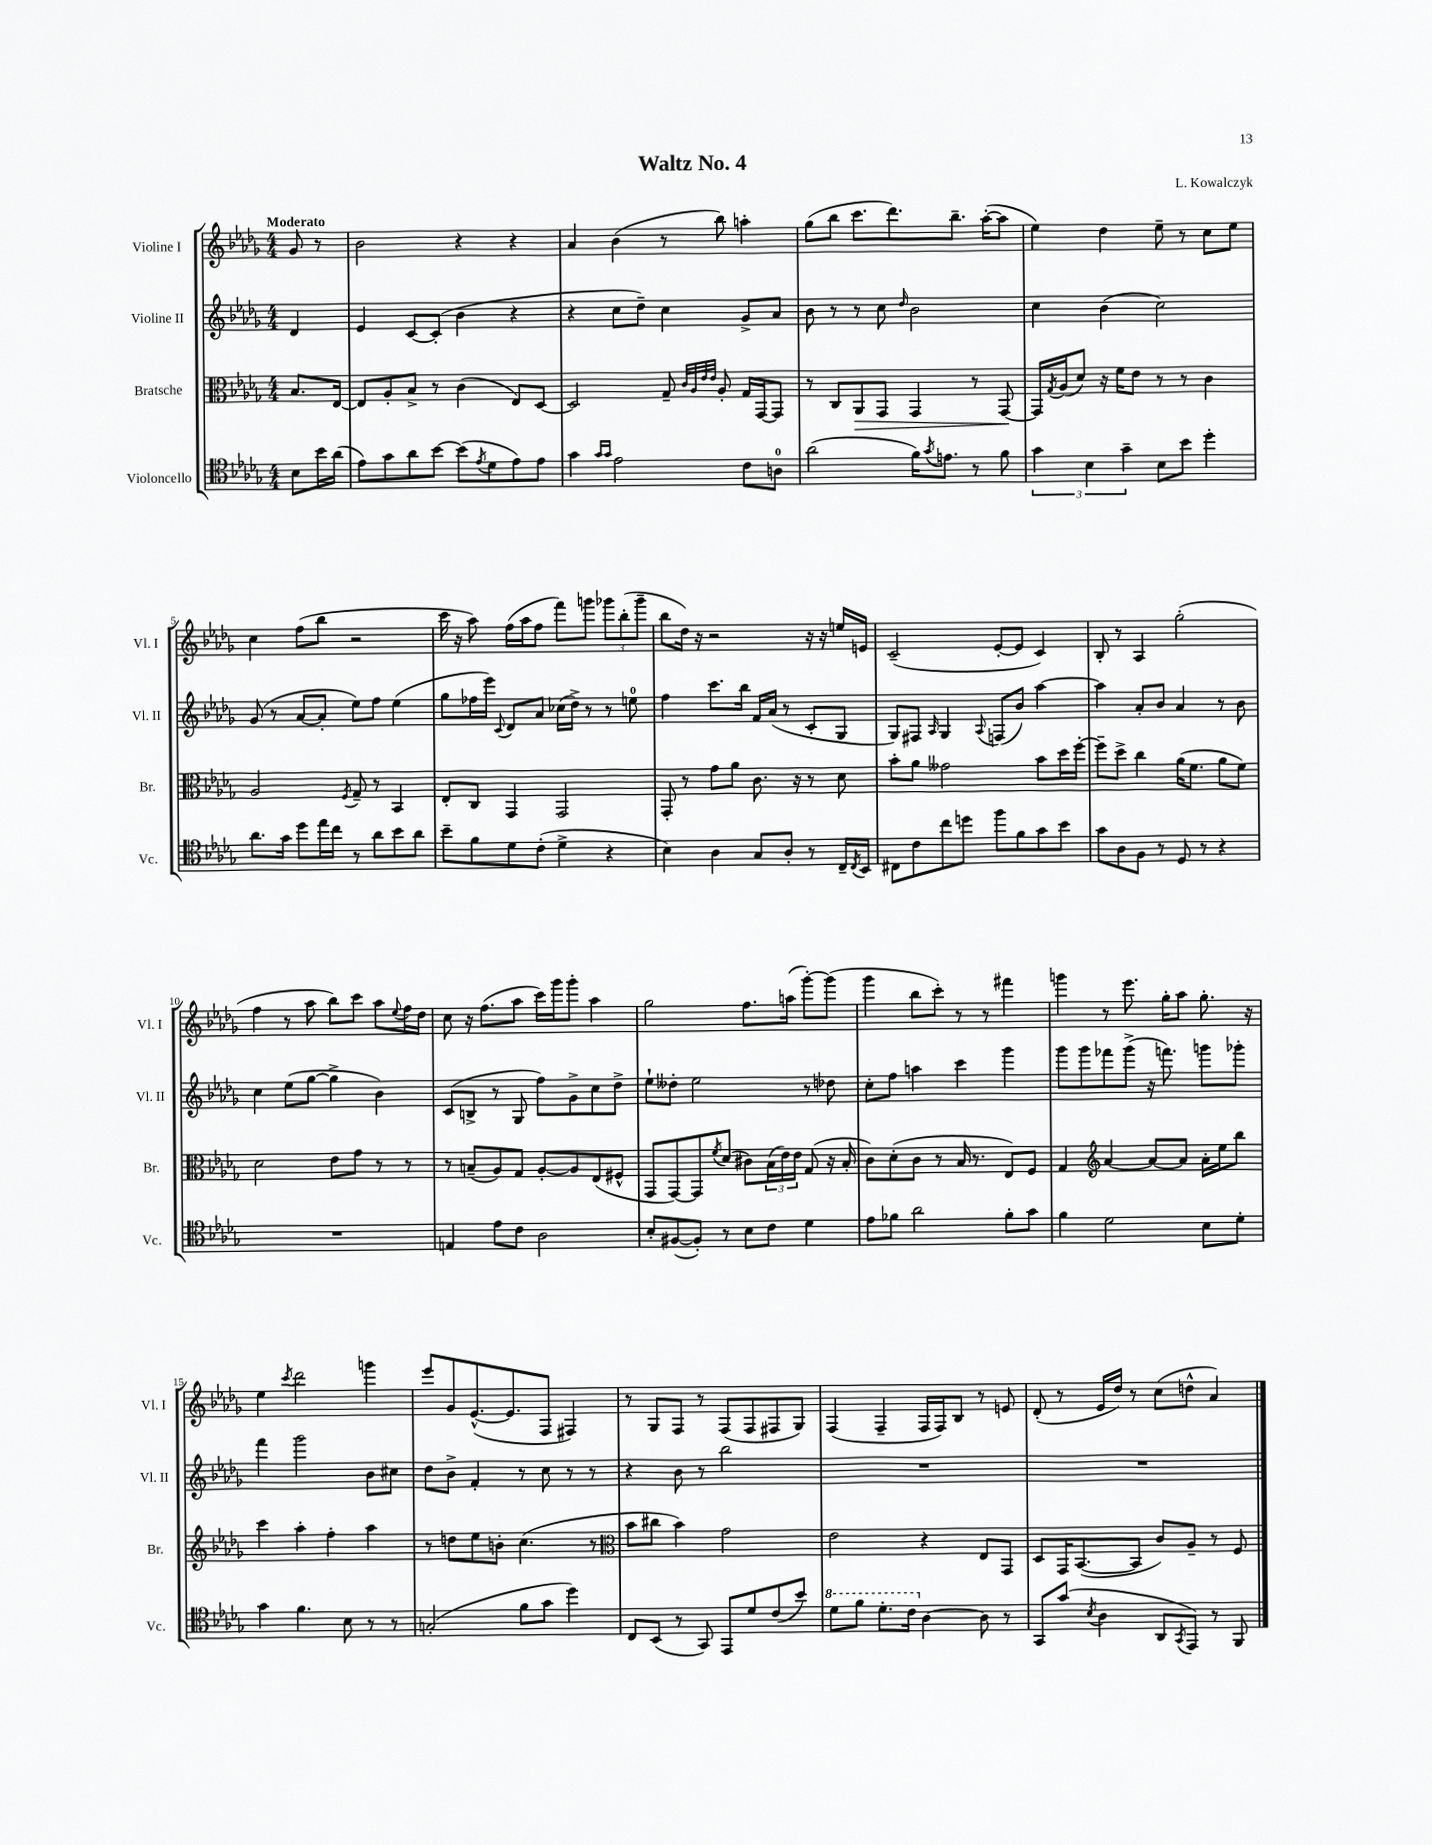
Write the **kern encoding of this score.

**kern	**kern	**kern	**kern
*staff4	*staff3	*staff2	*staff1
*clefC4	*clefC3	*clefG2	*clefG2
*k[b-e-a-d-g-]	*k[b-e-a-d-g-]	*k[b-e-a-d-g-]	*k[b-e-a-d-g-]
*M4/4	*M4/4	*M4/4	*M4/4
8B-\L	8.B-/L	4d-/	8g-/
16b-\L	.	.	8r
(16a-\JJ	[16E-/Jk	.	.
=	=	=	=
8e-\L)	8E-/]L	4e-/	2b-\
8g-\	8A-'/	.	.
8a-\	8B-^/J	[8c/L	.
[8b-\J	8r	(8c'/]J	.
(8b-\]L	(4c\	4b-\	4r
8qe-/	.	.	.
8d-\	.	.	.
8e-\)	8E-/L)	4r	4r
8e-\J	[8D-/J	.	.
=	=	=	=
4g-\	2D-/]	4r	4a-/
16qqg-/LL	.	.	.
16qqg-/JJ	.	.	.
2e-\	.	8cc\L	(4b-\
.	.	8dd-~\J)	.
.	8G-~/	4cc\	8r
.	32qqc/LLL	.	.
.	32qqA-/	.	.
.	32qqe-/	.	.
.	32qqe-/JJJ	.	.
.	8A-'/	.	8bb-\)
8c\L	16G-/LL	8g-^/L	4aa'\
.	[16GG-/J	.	.
8A\J	8GG-/]J	8a-/J	.
=	=	=	=
(2a-\	8r	8b-\	(8gg-\L
.	8C/L	8r	8bb-\J
.	8AA-/	8r	8.ccc\L
.	8GG-/J	8cc\	.
.	.	.	8.ddd-\)
.	.	16qqdd-/	.
16f\LK)	4GG-/	2b-\	.
8qg-/	.	.	.
8.e\J	.	.	.
.	.	.	8.bb-~\J
8r	8r	.	.
.	.	.	([16aa-'\LK
8f\	[8GG-/	.	8aa-\]J
=	=	=	=
6g-\	16GG-/]LL	4cc\	4ee-\)
.	8qG-/	.	.
.	(16A-/J	.	.
.	8d-/J)	.	.
6B-\	.	.	.
.	16r	(4b-\	4dd-\
.	16f\LK	.	.
6g-~\	.	.	.
.	8e-\J	.	.
8B-\L	8r	2cc\)	8ee-~\
8b-\J	8r	.	8r
4dd-'\	4c\	.	8cc\L
.	.	.	8ee-\J
=	=	=	=
8.a-\L	2A-/	(8g-/	4cc\
.	.	8r	.
16g-\Jk	.	.	.
8dd-\L	.	[8a-/L	(8ff\L
16ee-\L	.	8a-'/]J	8bb-\J
16cc\JJ	.	.	.
.	8qF/	.	.
8r	8G-~/	8ee-\L)	2r
8a-\L	8r	8ff\J	.
8b-\	4BB-/	(4ee-\	.
8a-\J	.	.	.
=	=	=	=
8b-~\L	8E-'/L	8gg-\L	16ccc\
.	.	.	16r
8f\	8C/J	16ff-\L	8aa-\)
.	.	16eee-\JJ)	.
.	.	8qqc/	.
8d-\	4GG-/	8d-/L	(16ff\LL
.	.	.	16aa-\J
(8c'\J	.	8a-/J	8ff\J
4d-^\	2GG-/	(16cc-\LL	8fff\L)
.	.	16dd-^\JJ)	.
.	.	8r	8ggg\J
4r	.	8r	12ggg-\L
.	.	.	(12bb-'\
.	.	8ee\	.
.	.	.	12ggg-~\J
=	=	=	=
4B-\)	8GG-'/	4ff\	8bb-\L
.	8r	.	16dd-\Jk)
.	.	.	16r
4A-\	8g-\L	8.ccc\L	2r
.	8a-\J	.	.
.	.	16bb-\Jk	.
8G-/L	8.c\	16f/LL	.
.	.	(16a-/JJ	.
8A-'/J	.	8r	.
.	16r	.	.
8r	8r	8c'/L	16r
.	.	.	16r
16C~/LL	8d-\	8G-/J	16ee/LL
8qC/	.	.	.
16BB-/JJ	.	.	16e/JJ
=	=	=	=
8C#\L	8b-'\L	8G-/L)	(2c~/
8c\	8a-\J	8F#/J	.
.	.	16qqA-/	.
8cc\	2g--\	4G-/	.
8dd\J	.	.	.
.	.	8qqA-/	.
8ff\L	.	(8F/L	[8e-'/L
8f\	.	8b-/J)	8e-/]J
8g-\	8b-\L	[4aa-\	4c/)
8b-\J	16dd-\L	.	.
.	[16ff'\JJ	.	.
=	=	=	=
8g-\L	8ff~\]L	4aa-\]	8B-'/
8A-\	8dd-^\J	.	8r
8F\J	4cc\	8a-'/L	4A-/
8r	.	8b-/J	.
8D-/	(16a-\LK	4a-/	(2gg-'\
.	8.f\J	.	.
8r	.	.	.
4r	8a-\L	8r	.
.	8f\J)	8b-\	.
=	=	=	=
1r	2d-\	4cc\	4ff\
.	.	(8ee-\L	8r
.	.	[8gg-\J	8aa-\
.	8e-\L	4gg-^\]	8bb-\L)
.	8g-\J	.	8ccc\J
.	8r	4b-\)	8aa-\L
.	.	.	8qqee-/
.	8r	.	16ff\L
.	.	.	16dd-\JJ
=	=	=	=
4E/	8r	(8c/L	8cc\
.	(8B~/L	8B^/J	16r
.	.	.	(8.ff\L
8e-\L	8A-/)	8r	.
8c\J	8G-/J	8G-/	8aa-\J
2A-\	[8A-'/L	8ff\L)	16ccc\LL)
.	.	.	16ggg-\J
.	8A-/]	8g-^\	8ggg-'\J
.	(8E-/	8cc\	4aa-\
.	8F#^^/J	8dd-^\J	.
=	=	=	=
8B-'/L	8GG-/L	8ee-`\L	2gg-\
([8F#/	[8GG-/)	8dd--'\J	.
8F#'/]J)	8GG-/]	2ee-\	.
.	8qf/	.	.
8r	(8d-/J	.	.
8B-\L	8c#\L)	.	8.ff\L
8c\J	(24B-\L	.	.
.	24e-\)	.	.
.	.	.	(16aa\Jk
.	24e-\JJ	.	.
4d-\	(8G-/	8r	[8ggg-'\L)
.	16r	8dd-\	(8ggg-\]J
.	16B-'/	.	.
=	=	=	=
8e-\L	8c\L)	8cc'\L	4ggg-\
8f-\J	(8d-'\	8ff\J	.
2a-\	8c\J	4aa\	8bb-\L
.	8r	.	8ccc'\J)
.	16B-/	4ccc\	8r
.	8.r	.	.
.	.	.	8r
8f-'\L	8E-/L)	4ggg-\	4fff#\
8g-\J	8F/J	.	.
=	=	=	=
4f\	4G-/	8ggg-\L	4ggg\
.	.	8ggg-\	.
*	*clefG2	*	*
2d-\	[4a-/	8fff-\	8r
.	.	(8ggg-^\J	8.eee-\
.	8a-/_L	16r	.
.	.	8.fff\)	16gg-'\LK
.	8a-/]J	.	8aa-\J
8B-\L	16a-'\LL	8ggg\L	8.gg-'\
.	16ee-\J	.	.
8d-'\J	8bb-\J	8ggg-'\J	.
.	.	.	16r
=	=	=	=
4g-\	4ccc\	4fff\	4ee-\
.	.	.	8qccc/
4.f\	4aa-'\	2ggg-\	2ddd-\
.	4ff'\	.	.
8B-\	.	.	.
8r	4aa-\	8b-\L	4ggg\
8r	.	8cc#\J	.
=	=	=	=
(2G'/	8r	8dd-\L	8eee-/L
.	8dd\L	8b-^\J	8g-/
.	8ee-\	4f'/	([8.e-^^/
.	8b'\J	.	.
.	.	.	8.e-/]
8f\L	(4.cc\	8r	.
8g-\J	.	8cc\	8F/J
4dd-\)	.	8r	4F#/)
.	8r	8r	.
=	=	=	=
*	*clefC3	*	*
8C/L	8b-\L	4r	8r
(8BB-/J	8cc#\J	.	8G-/L
8r	4b-\)	8b-\	8F/J
8GG-/)	.	8r	8r
8EE-/L	2g-\	2bb-\	(8F/L
8d-/	.	.	8F/
(8c/	.	.	8F#/
8b-/J)	.	.	8G-/J)
=	=	=	=
8dd-\L	2e-\	1r	(4F/
8ff\J	.	.	.
8.dd-'\L	.	.	4F~/
16cc\Jk	.	.	.
[4A-\	4r	.	16F/LL
.	.	.	16F/J)
.	.	.	8B-/J
8A-\]	8E-/L	.	8r
8r	8GG-/J	.	8e/
=	=	=	=
8GG-/L	8D-/L	1r	(8d-'/
(8g-/J	16GG-/K	.	8r
.	([8.BB-/	.	.
8qB-/	.	.	.
4A-\	.	.	16e-/LL
.	.	.	16dd-/JJ)
.	8BB-/]J	.	8r
8AA-/L	8c/L)	.	(8cc\L
8qGG-/	.	.	.
8EE-/J)	8A-~/J	.	8dd^^\J
8r	8r	.	4a-/)
8FF/	8F/	.	.
==	==	==	==
*-	*-	*-	*-
